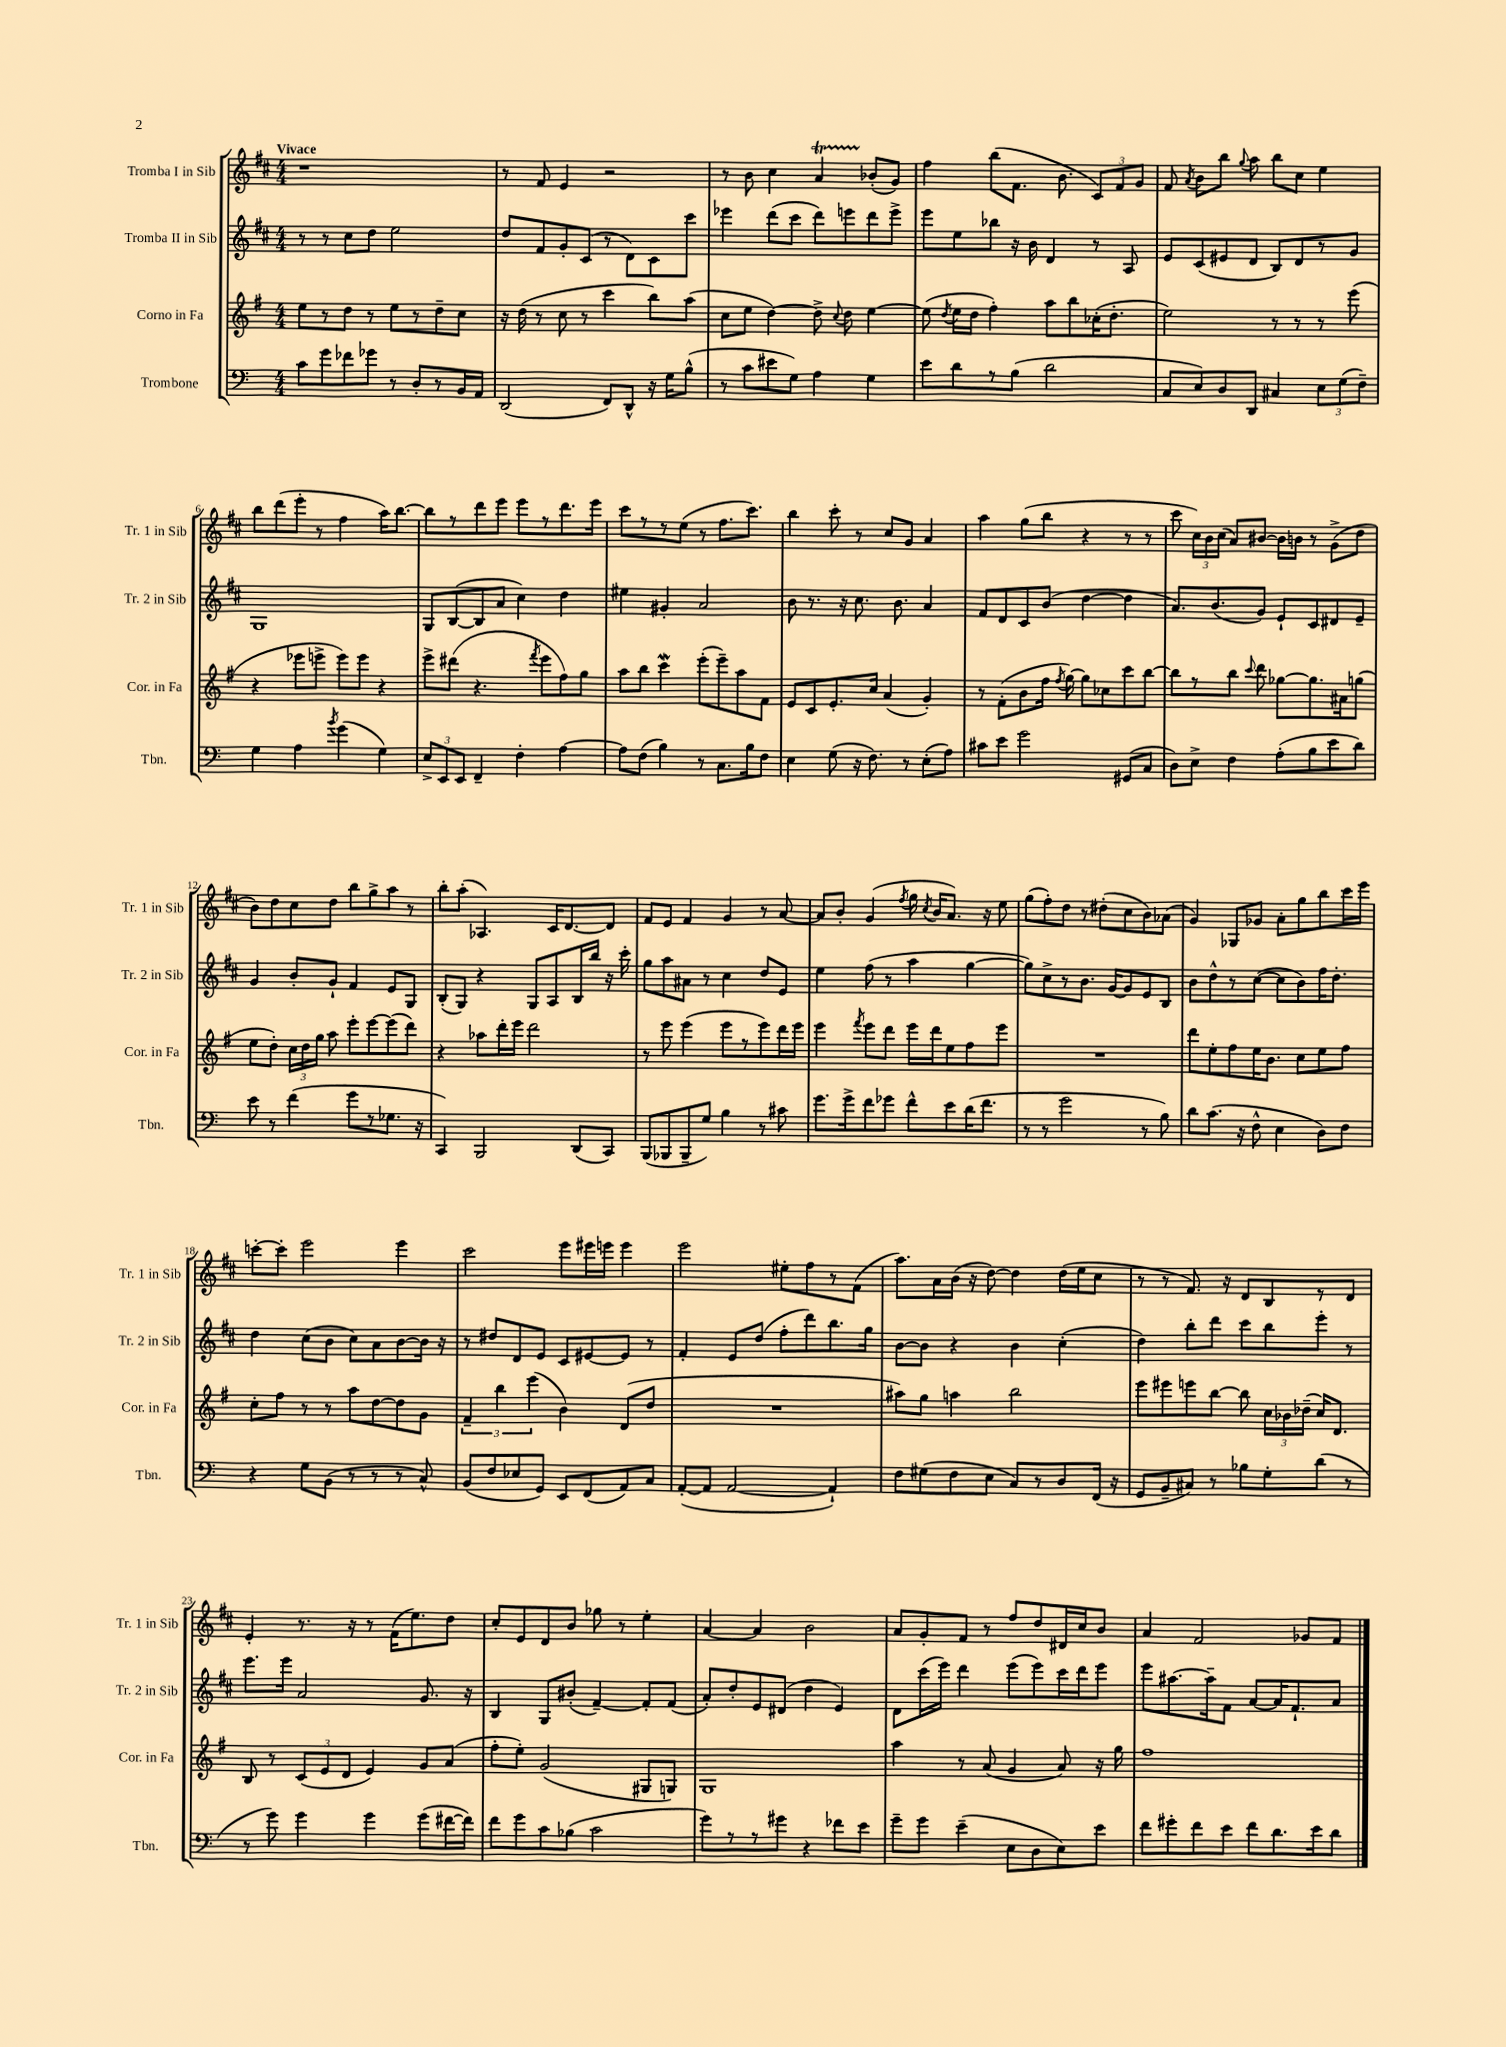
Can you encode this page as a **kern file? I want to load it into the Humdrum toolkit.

**kern	**kern	**kern	**kern
*staff4	*staff3	*staff2	*staff1
*clefF4	*clefG2	*clefG2	*clefG2
*k[]	*k[f#]	*k[f#c#]	*k[f#c#]
*M4/4	*M4/4	*M4/4	*M4/4
8c	8ee	8r	1r
8g	8r	8r	.
8f-	8dd	8cc#	.
8g-	8r	8dd	.
8r	8ee	2ee	.
8D'	8r	.	.
8r	8dd~	.	.
16BB	8cc	.	.
16AA	.	.	.
=	=	=	=
(2DD	16r	8dd	8r
.	(16dd	.	.
.	8r	8f#	8f#
.	8cc	8g'	4e
.	8r	(8c#	.
8FF)	4ccc	8r	2r
8DD^^	.	8d)	.
16r	8bb)	8c#	.
16G	.	.	.
(8B^^	(8aa	8ccc#	.
=	=	=	=
8r	8cc	4eee-	8r
8c	8ee	.	8b
8e#	[4dd)	(8ddd	4cc#
8G)	.	8ccc#	.
4A	8dd^]	8ddd)	4a
.	8qqcc	.	.
.	8dd	8eee	.
4G	[4ee	8ddd	(8b-'
.	.	8eee^	8g)
=	=	=	=
8e	(8ee]	8eee	4ff#
.	8qdd	.	.
8d	16ee	8ee	.
.	16dd	.	.
8r	4ff#')	8bb-	(8bb
(8B	.	16r	8.f#
.	.	16b	.
2d	8aa	4d	.
.	.	.	8.b
.	8bb	.	.
.	(16cc-'	8r	12c#)
.	8.dd'	.	.
.	.	.	12f#
.	.	8A	.
.	.	.	12g
=	=	=	=
8C	2ee)	8e	8f#
.	.	.	8qa
8E)	.	(8c#	8b
8D	.	8e#	8bb
.	.	.	8qqgg
8DD	.	8d	8aa
4C#	8r	8B)	8bb
.	8r	8d	8cc#
12E	8r	8r	4ee
(12G	.	.	.
.	(8eee	8g	.
12F~)	.	.	.
=	=	=	=
4G	4r	1G	8bb
.	.	.	(8ddd
4A	8eee-	.	8eee'
.	8eee^	.	8r
8qb	.	.	.
(4g	8eee)	.	4ff#
.	8eee	.	.
4G)	4r	.	16aa)
.	.	.	[8.bb
=	=	=	=
12E^	8eee^	8G	8bb]
12EE	.	.	.
.	(8ddd#	([8B	8r
12EE	.	.	.
4FF~	4.r	8B]	8ddd
.	.	8a	8eee
4F'	.	4cc#)	8eee
.	8qfff#	.	.
.	8eee	.	8r
[4A	8ff#)	4dd	8.ddd
.	8gg	.	.
.	.	.	16eee
=	=	=	=
8A]	8aa	4ee#	8ccc#
(8F	8bb	.	8r
4B)	4ccc	4g#'	8r
.	.	.	(8ee
8r	(8eee'	2a	8r
8.C	8eee~)	.	8.ff#
.	8aa	.	.
16B	.	.	8.ccc#)
8F	8f#	.	.
=	=	=	=
4E	8e	8b	4bb
.	8c	8.r	.
(8G	8.e'	.	8ccc#'
.	.	16r	.
16r	.	8.cc#	8r
8.F)	16cc	.	.
.	(4a	.	8cc#
.	.	8.b	.
8r	.	.	8g
(8E'	4g')	4a	4a
8A)	.	.	.
=	=	=	=
8c#	8r	8f#	4aa
8e	(8f#'	8d	.
2g	8b	8c#	(8gg
.	16ff#	(8b	8bb
.	8qff#	.	.
.	[16gg)	.	.
.	8gg]	[4dd	4r
.	8cc-	.	.
(8GG#	8ccc	4dd]	8r
8C	[8bb	.	8r
=	=	=	=
8D)	8bb]	8.a)	8ccc#
8E^	8r	.	24cc#)
.	.	.	24b
.	.	(8.b	.
.	.	.	(24cc#
4F	8bb	.	8a)
.	8qqccc	.	.
.	8ddd	8g)	[8b#
(8A'	[8gg-	8e`	16b#]
.	.	.	16b
8B	8.gg-]	8c#	8r
8e	.	8d#	(8g^
.	16a#	.	.
8d)	(8gg	8e~	8dd
=	=	=	=
8e	8ee	4g	8b)
8r	8dd')	.	8dd
(4f	24cc	8b'	8cc#
.	24dd	.	.
.	24gg	.	.
.	8aa	8g`	8dd
8g	8eee'	4f#	8bb
8r	[8eee	.	8gg^
8.G-	(8eee]	8e	8aa
.	8ddd)	8G	8r
16r	.	.	.
=	=	=	=
4CC)	4r	(8B'	8bb'
.	.	8G)	(8aa'
2BBB	8aa-	4r	4.A-)
.	16ddd'	.	.
.	16eee	.	.
.	2ddd	8G	.
.	.	8A	16c#
.	.	.	[8.d
(8DD	.	16B	.
.	.	16bb	.
8CC)	.	16r	8d]
.	.	16ccc#'	.
=	=	=	=
(8BBB	8r	8gg	8f#
8BBB-	8eee	8aa	8e
8BBB-~	(4eee	8a#	4f#
8G)	.	8r	.
4B	8eee	4cc#	4g
.	8r	.	.
8r	8eee)	8dd	8r
8c#	16ddd	8e	[8a
.	16eee	.	.
=	=	=	=
8.g	4eee	4ee	8a]
.	.	.	8b'
16g^	.	.	.
.	8qfff#	.	.
8f	8eee	(8ff#	(4g
8g-	8ddd	8r	.
.	.	.	8qff#
8f^^	16eee	4aa	16gg
.	.	.	8qcc#
.	16ddd	.	16b
8e	8ee	.	8.a)
(16d	8ff#	[4gg	.
8.f	.	.	16r
.	8eee	.	8ee
=	=	=	=
8r	1r	8gg])	(8gg
8r	.	8cc#^	8ff#')
2g	.	8r	8dd
.	.	8.b	8r
.	.	.	(8dd#'
.	.	[16g	.
.	.	8g]	8cc#
8r	.	8e	8b)
8B)	.	8B	(8a-
=	=	=	=
8d	8ddd	8b	4g)
(8.c	8ee'	8dd^^	.
.	8ff#	8r	8G-
16r	.	.	.
8F^^	16ee	([8cc#	8g-
.	8.b	.	.
4E	.	8cc#]	8a'
.	8cc	8b)	8gg
8D)	8ee	16ff#	8bb
.	.	8.dd'	.
8F	8ff#	.	16ccc#
.	.	.	16eee
=	=	=	=
4r	8cc'	4dd	[8ccc'
.	8ff#	.	8ccc']
8G	8r	(8cc#	2eee
(8BB	8r	8b	.
8r	8aa	8cc#)	.
8r	[8dd	8a	.
8r	8dd]	[8b	4eee
8C^^)	8g	16b]	.
.	.	16r	.
=	=	=	=
(8BB	6f#~	8r	2ccc#
8F	.	8dd#	.
.	6bb	.	.
8E-	.	8d	.
.	(6eee	.	.
8GG)	.	8e	.
8EE	4b)	8c#	8eee
(8FF	.	[8e#	16eee#
.	.	.	16eee
8AA)	(8d	8e#]	4eee
8C	8dd	8r	.
=	=	=	=
([8AA'	1r	4f#'	2eee
8AA]	.	.	.
[2AA	.	8e	.
.	.	(8dd	.
.	.	8ff#'	8ee#'
.	.	8ddd)	8ff#
4AA`])	.	8.bb	8r
.	.	.	(8f#
.	.	16gg	.
=	=	=	=
8F	8aa#)	[8b	8.aa)
(8G#	8gg	8b]	.
.	.	.	16a
8F	4aa	4r	(16b
.	.	.	16r
8E	.	.	[8dd)
8C)	2bb	4b	4dd]
8r	.	.	.
8D	.	(4cc#'	(16dd
.	.	.	16ee
(16FF	.	.	8cc#
16r	.	.	.
=	=	=	=
8GG	8eee	4dd)	8r
8BB~	8eee#	.	8r
8C#)	8eee	8bb'	8.f#)
8r	[8bb	8ddd	.
.	.	.	16r
8B-	8bb]	8ccc#	8d
8G'	24cc	8bb	8B
.	24b-	.	.
.	(24dd-~	.	.
(8d	16cc)	8eee'	8r
.	8.d	.	.
8r	.	8r	8d
=	=	=	=
8r	8B	8.eee	4e'
8g)	8r	.	.
.	.	16eee	.
4g	(12c	2a	8.r
.	12e	.	.
.	12d	.	.
.	.	.	16r
4g	4e)	.	8r
.	.	.	(16f#
.	.	.	8.ee)
(8g	8g	8.g	.
[16f#	(8a	.	8dd
16f#])	.	16r	.
=	=	=	=
8f	8ff#'	4B	8cc#'
8g	8ee')	.	8e
8c	(2g	8G	8d
(8B-	.	(8b#'	8b
2c	.	[4f#~)	8gg-
.	.	.	8r
.	8G#	8f#']	4ee'
.	8G)	(8f#	.
=	=	=	=
8g)	1G	8a')	[4a
8r	.	8dd'	.
8r	.	8e	4a]
8g#	.	(8d#	.
4r	.	4dd	2b
8f-	.	4e)	.
8e	.	.	.
=	=	=	=
8g~	4aa	8d	8a
8g	.	(16ccc#	8g'
.	.	16eee)	.
(4e~	8r	4ddd	8f#
.	(8a	.	8r
8E	4g	(8eee	8ff#
8D	.	8eee)	8dd
8E)	8a)	16ccc#	16d#
.	.	16ddd	16cc#
8e	16r	8eee	8b
.	16gg	.	.
=	=	=	=
8f	1ff#	8eee	4a
8g#'	.	[8.aa#	.
8f	.	.	2f#
.	.	16aa#~]	.
8e	.	8f#	.
8f	.	[8a	.
8.d	.	16a]	.
.	.	8.f#`	.
.	.	.	8g-
16e	.	.	.
8d	.	8a	8f#
==	==	==	==
*-	*-	*-	*-
